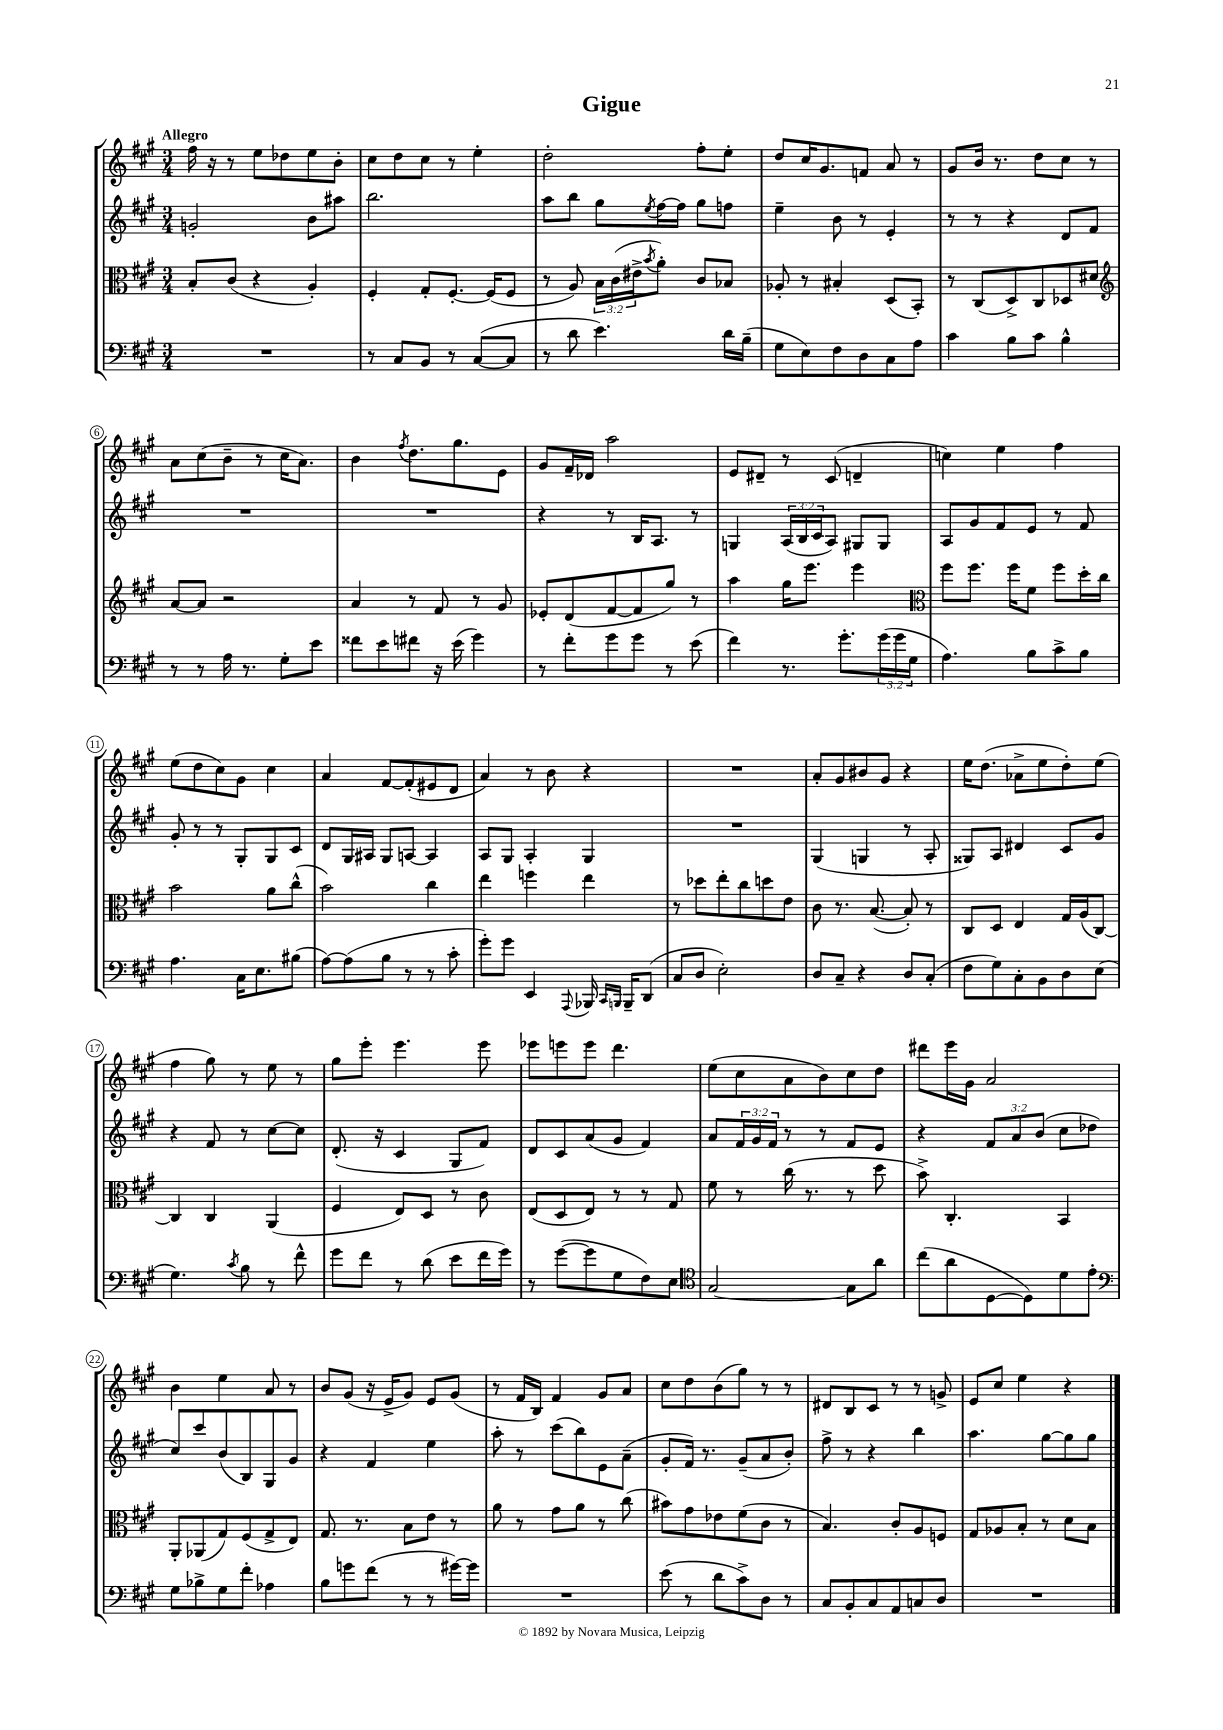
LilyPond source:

\header { title = "Gigue" }
<<
\new StaffGroup <<
\new Staff = "s0" {
    \clef treble \key a \major \numericTimeSignature \time 3/4 \tempo "Allegro"
    fis''16 r16 r8 e''8 des''8 e''8 b'8-. |
    cis''8 d''8 cis''8 r8 e''4-. |
    d''2-. fis''8-. e''8-. |
    d''8 cis''16 gis'8. f'8 a'8 r8 |
    gis'8 b'16 r8. d''8 cis''8 r8 |
    a'8 cis''8( b'8-- r8 cis''16 a'8.) |
    b'4 \acciaccatura { fis''8 } d''8. gis''8. e'8 |
    gis'8 fis'16-- des'16 a''2 |
    e'8 dis'8-- r8 cis'8( d'4-- |
    c''4) e''4 fis''4 |
    e''8( d''8 cis''8) gis'8 cis''4 |
    a'4 fis'8~ fis'8-.( eis'8 d'8 |
    a'4) r8 b'8 r4 |
    R2. |
    a'8-. gis'8 bis'8 gis'8 r4 |
    e''16 d''8.( aes'8-> e''8 d''8-.) e''8( |
    fis''4 gis''8) r8 e''8 r8 |
    gis''8 e'''8-. e'''4. e'''8 |
    ees'''8 e'''8 e'''8 d'''4. |
    e''8( cis''8 a'8 b'8) cis''8 d''8 |
    dis'''8 e'''16 gis'16 a'2 |
    b'4 e''4 a'8 r8 |
    b'8 gis'8( r16 e'16-> gis'8) e'8 gis'8( |
    r8 fis'16 b16) fis'4 gis'8 a'8 |
    cis''8 d''8 b'8( gis''8) r8 r8 |
    dis'8 b8 cis'8 r8 r8 g'8-> |
    e'8 cis''8 e''4 r4 \bar "|." |
}
\new Staff = "s1" {
    \clef treble \key a \major \numericTimeSignature \time 3/4 \override Staff.TupletNumber.text = #tuplet-number::calc-fraction-text
    g'2-. b'8 ais''8 |
    b''2. |
    a''8 b''8 gis''8 \acciaccatura { e''8 } fis''16~ fis''16 gis''8 f''8 |
    e''4-- b'8 r8 e'4-. |
    r8 r8 r4 d'8 fis'8 |
    R2. |
    R2. |
    r4 r8 b16 a8. r8 |
    g4 \tuplet 3/2 { a16( b16 cis'16 } a8) gis8 gis8 |
    a8 gis'8 fis'8 e'8 r8 fis'8 |
    gis'8-. r8 r8 gis8-. gis8 cis'8 |
    d'8 gis16 ais16 gis8 a8~ a4 |
    a8 gis8 a4-. gis4 |
    R2. |
    gis4( g4 r8 a8-. |
    gisis8) a8 dis'4 cis'8 gis'8 |
    r4 fis'8 r8 cis''8~ cis''8 |
    d'8.-.( r16 cis'4 gis8 fis'8) |
    d'8 cis'8 a'8( gis'8 fis'4) |
    a'8 \tuplet 3/2 { fis'16 gis'16 fis'16 } r8 r8 fis'8 e'8 |
    r4 \tuplet 3/2 { fis'8 a'8 b'8( } cis''8 des''8 |
    cis''8) cis'''8 b'8( b8) gis8 gis'8 |
    r4 fis'4 e''4 |
    a''8-. r8 cis'''8( b''8) e'8 a'8--( |
    gis'8-. fis'16) r8. gis'8--( a'8 b'8-.) |
    fis''8-> r8 r4 b''4 |
    a''4. gis''8~ gis''8 gis''8 \bar "|." |
}
\new Staff = "s2" {
    \clef alto \key a \major \numericTimeSignature \time 3/4 \override Staff.TupletNumber.text = #tuplet-number::calc-fraction-text
    b8-. cis'8( r4 a4-.) |
    fis4-. gis8-. fis8.~-. fis16( fis8 |
    r8 a8) \tuplet 3/2 { b16 cis'16( eis'16-> } \acciaccatura { b'8 } a'8-.) cis'8 bes8 |
    aes8-. r8 bis4-. d8( b,8-.) |
    r8 cis8( d8->) cis8 des8 dis'8 |
    \clef treble a'8~ a'8 r2 |
    a'4 r8 fis'8 r8 gis'8 |
    ees'8-. d'8( fis'8~ fis'8 gis''8) r8 |
    a''4 gis''16 e'''8. e'''4 |
    \clef alto fis''8 fis''8. fis''16 fis'8 fis''8 d''16-. cis''16 |
    b'2 a'8 cis''8-^( |
    b'2) cis''4 |
    e''4 f''4 e''4 |
    r8 des''8 e''8-. cis''8 d''8 e'8 |
    cis'8 r8. b8.~( b8-.) r8 |
    cis8 d8 e4 gis16 a16( cis8~) |
    cis4 cis4 a,4( |
    fis4 e8) d8 r8 cis'8 |
    e8( d8 e8) r8 r8 gis8 |
    fis'8 r8 cis''16( r8. r8 d''8 |
    b'8->) cis4.-. b,4 |
    a,8-. aes,8( gis8) fis8( gis8-> e8) |
    gis8. r8. b8 e'8 r8 |
    a'8 r8 gis'8 a'8 r8 cis''8( |
    bis'8) gis'8 ees'8 fis'8( cis'8 r8 |
    b4.) cis'8-. a8 f8 |
    gis8 aes8 b8-. r8 d'8 b8 \bar "|." |
}
\new Staff = "s3" {
    \clef bass \key a \major \numericTimeSignature \time 3/4 \override Staff.TupletNumber.text = #tuplet-number::calc-fraction-text
    R2. |
    r8 cis8 b,8 r8 cis8~( cis8 |
    r8 d'8 e'4.) d'16 b16--( |
    gis8 e8) fis8 d8 cis8 a8 |
    cis'4 b8 cis'8 b4-^ |
    r8 r8 a16 r8. gis8-. e'8 |
    fisis'8 e'8 fis'8 r16 e'16( gis'4) |
    r8 fis'8-. gis'8 gis'8 r8 e'8( |
    fis'4) r8. gis'8.-. \tuplet 3/2 { gis'16( gis'16 gis16 } |
    a4.) b8 cis'8-> b8 |
    a4. cis16 e8. bis8( |
    a8~) a8( b8 r8 r8 cis'8-. |
    gis'8-.) gis'8 e,4 \appoggiatura { a,,8 } bes,,16 \grace { cis,16 b,,16 } b,,16-- d,8( |
    cis8 d8 e2-.) |
    d8 cis8-- r4 d8 cis8-.( |
    fis8 gis8) cis8-. b,8 d8 e8( |
    gis4.) \acciaccatura { cis'8 } b8 r8 fis'8-^ |
    gis'8 fis'8 r8 d'8( e'8 fis'16 gis'16) |
    r8 gis'8~( gis'8 gis8 fis8) e8 |
    \clef tenor gis2~ gis8 a'8 |
    cis''8( a'8 d8~ d8) d'8 e'8-. |
    \clef bass gis8 bes8-> gis8 fis'8-. aes4 |
    b8 g'8 fis'8( r8 r8 gis'16~) gis'16 |
    R2. |
    e'8( r8 d'8 cis'8->) d8 r8 |
    cis8 b,8-. cis8 a,8 c8 d8 |
    R2. \bar "|." |
}
>>
>>
\layout { \context { \Score \override BarNumber.stencil = #(make-stencil-circler 0.1 0.3 ly:text-interface::print) } }
